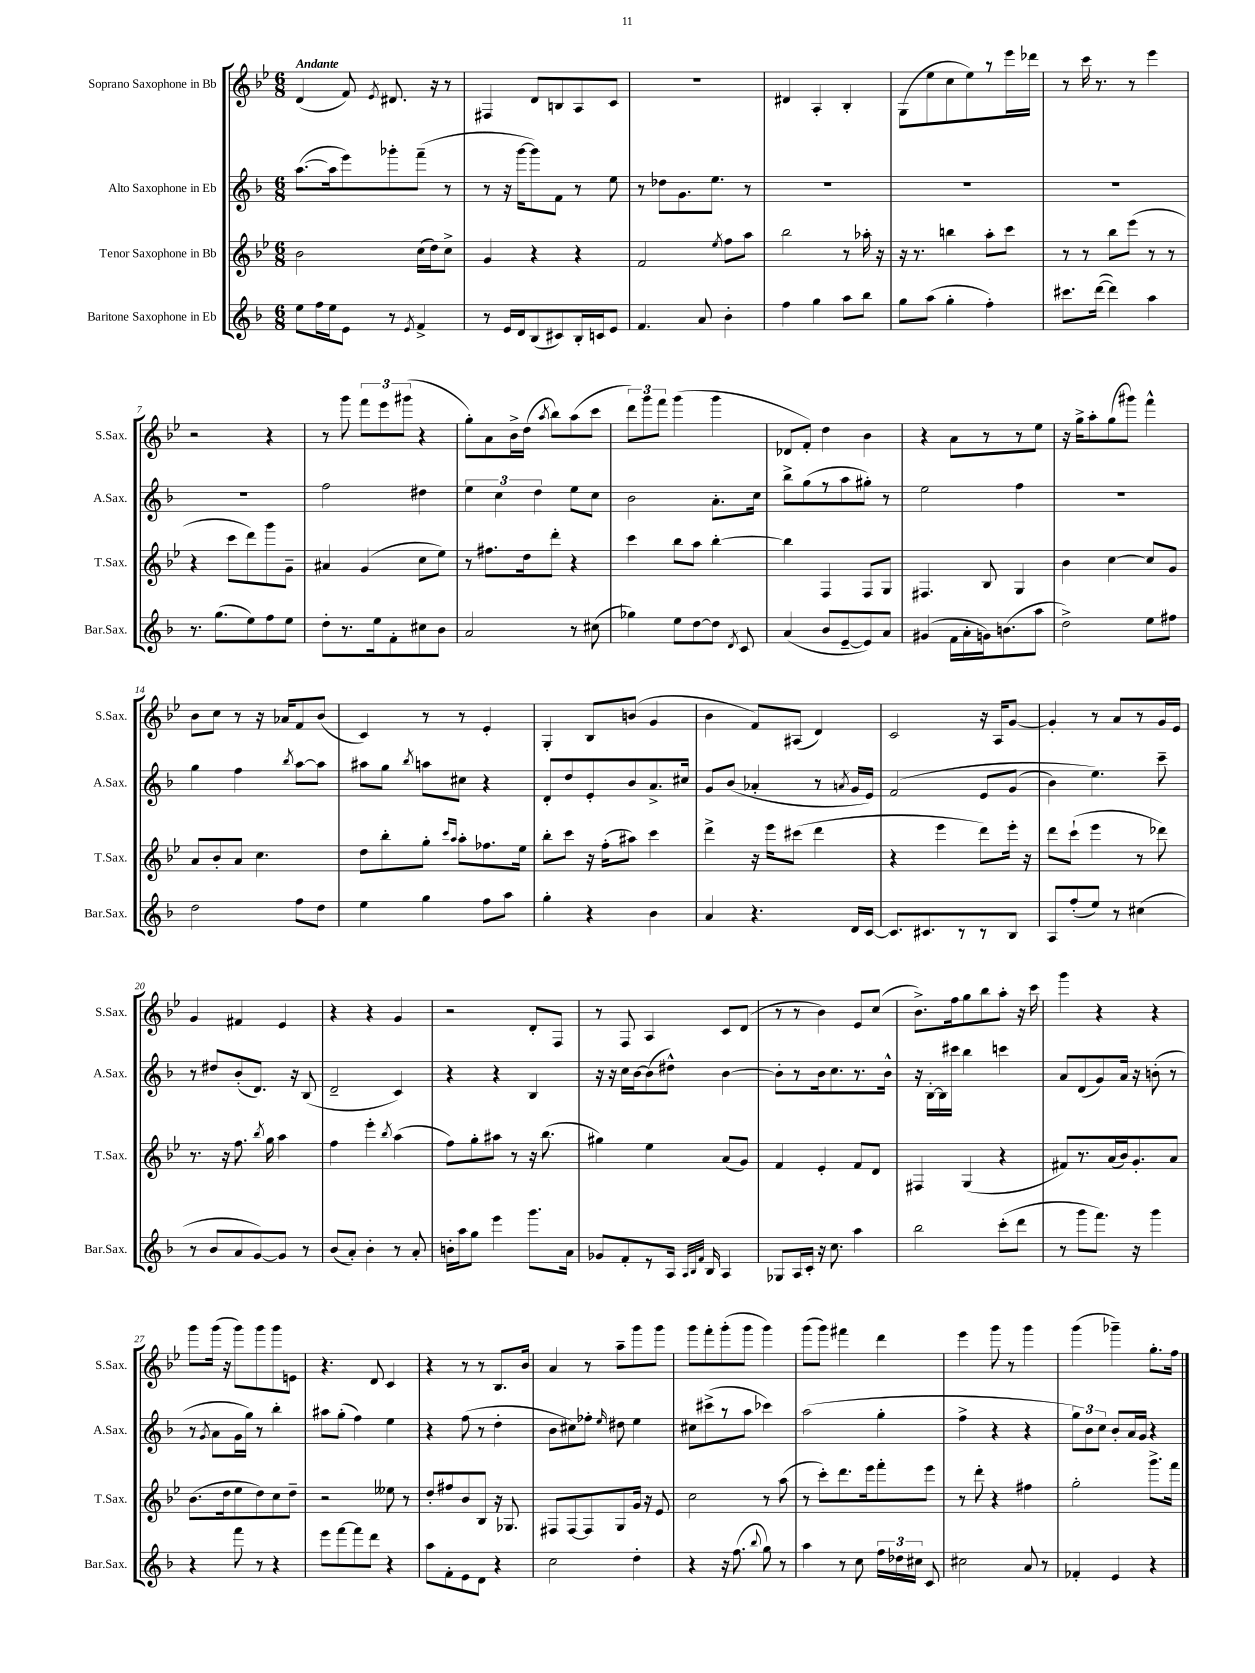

**kern	**kern	**kern	**kern
*staff4	*staff3	*staff2	*staff1
*clefG2	*clefG2	*clefG2	*clefG2
*k[b-]	*k[b-e-]	*k[b-]	*k[b-e-]
*M6/8	*M6/8	*M6/8	*M6/8
8ee	2b-	([8.aa	(4d
16ff	.	.	.
16ee	.	16aa]	.
8e	.	8eee)	8f)
.	.	.	8qe-
8r	.	8ggg-'	8.d#
8qe	.	.	.
4f^	(16cc	(8fff~	.
.	16dd)	.	16r
.	8cc^	8r	8r
=	=	=	=
8r	4g	8r	4F#
16e	.	16r	.
16d	.	[16ggg	.
(8B-	4r	8ggg])	8d
8c#)	.	8f	8B
16B-'	4r	8r	8A
16c	.	.	.
8e	.	8ee	8c
=	=	=	=
4.f	2f	8r	2.r
.	.	8dd-	.
.	.	8.g	.
8a	.	.	.
.	.	8.ee	.
.	8qee-	.	.
4b-'	8ff	.	.
.	8aa	8r	.
=	=	=	=
4ff	2bb-	2.r	4d#
4gg	.	.	4A'
8aa	8r	.	4B-'
8bb-	16aa-'	.	.
.	16r	.	.
=	=	=	=
8gg	16r	2.r	(8G
.	8.r	.	.
(8aa	.	.	8ee-
4gg'	4bb	.	8cc
.	.	.	8ee-)
4ff')	8aa'	.	8r
.	8ccc	.	16eee-
.	.	.	16ddd-
=	=	=	=
8.ccc#	8r	2.r	8r
.	8r	.	16ccc
([16ddd	.	.	8.r
4ddd])	8bb-	.	.
.	(8eee-	.	8r
4aa	8r	.	4eee-
.	8r	.	.
=	=	=	=
8.r	4r	2.r	2r
(8.gg	.	.	.
.	8ccc	.	.
8ee)	8ddd)	.	.
8ff	8ggg	.	4r
8ee	8g~	.	.
=	=	=	=
8dd'	4a#	2ff	8r
8.r	.	.	8ggg
.	(4g	.	12fff
16ee	.	.	.
.	.	.	12eee-
8f'	.	.	.
.	.	.	(12ggg#
8cc#	8cc	4dd#	4r
8b-	8ee-)	.	.
=	=	=	=
2a	8r	6ee	8gg')
.	8.ff#	.	8a
.	.	6cc	.
.	.	.	16b-^
.	16dd	.	(16dd
.	.	6dd	.
.	.	.	8qaa
.	8ddd'	.	8bb-)
8r	4r	8ee	(8aa
(8cc#	.	8cc	8ccc
=	=	=	=
4gg-)	4ccc	2b-	12ddd)
.	.	.	12ggg
.	.	.	12fff
8ee	8bb-	.	(4ggg
[8dd	8aa	.	.
8dd]	[4bb-'	8.a'	4ggg
8qd	.	.	.
8c	.	.	.
.	.	16cc	.
=	=	=	=
(4a	4bb-]	8bb-^	8d-
.	.	(8gg	8f')
8b-	4F	8r	4dd
[8e~	.	8aa	.
8e])	8F	8gg#')	4b-
8a	8G	8r	.
=	=	=	=
(4g#	4.F#	2ee	4r
16f	.	.	8a
16a'	.	.	.
16g)	8B-	.	8r
(8.b	.	.	.
.	4G	4ff	8r
8aa	.	.	8ee-
=	=	=	=
2dd^)	4b-	2.r	16r
.	.	.	16gg^
.	.	.	8aa'
.	[4cc	.	(8gg
.	.	.	8ggg#)
8ee	8cc]	.	4fff^^
8ff#	8g	.	.
=	=	=	=
2dd	8a	4gg	8b-
.	8b-'	.	8cc
.	8a	4ff	8r
.	4.cc	.	16r
.	.	.	16a-
.	.	8qbb-	.
8ff	.	[8aa	8f
8dd	.	8aa]	(8b-
=	=	=	=
4ee	8dd	8aa#	4c)
.	8bb-'	8gg	.
.	.	8qbb-	.
4gg	8gg'	8aa	8r
.	16qqccc	.	.
.	16qqaa	.	.
.	8aa'	8cc#	8r
8ff	8.ff-	4r	4e-'
8aa	.	.	.
.	16ee-	.	.
=	=	=	=
4gg'	8bb-'	8d'	4G'
.	8ccc	8dd	.
4r	16r	8e'	8B-
.	(16ff'	.	.
.	8aa#)	8b-	(8b
4b-	4ccc	8.a^	4g
.	.	16cc#	.
=	=	=	=
4a	4ddd^	8g	4b-
.	.	(8b-	.
4.r	16r	4a-'	8f)
.	16eee-	.	.
.	(8ccc#	.	(8A#
.	4ddd	8r	4d)
.	.	8qa	.
16d	.	16g	.
[16c	.	16e)	.
=	=	=	=
8.c]	4r	&(2f	2c
8.c#	.	.	.
.	4eee-	.	.
8r	.	.	.
8r	8ddd)	8e	16r
.	.	.	16A
8B-	16eee-'	(8g	[8g
.	16r	.	.
=	=	=	=
8A	8ddd	4b-)	4g']
(8ff'	(8ccc`	.	.
8ee)	4eee-	4.ee&)	8r
8r	.	.	8a
(4cc#	8r	.	8r
.	8ddd-)	8ccc~	16g
.	.	.	16e-
=	=	=	=
8r	8.r	8r	4g
8b-	.	8dd#	.
.	16r	.	.
8a	8.ff	(8b-'	4f#
[8g)	.	8.d)	.
.	8qbb-	.	.
.	16gg	.	.
8g]	4aa	.	4e-
.	.	16r	.
8r	.	(8B-	.
=	=	=	=
(8b-	4ff	2d~	4r
8a')	.	.	.
4b-'	4eee-'	.	4r
.	8qbb-	.	.
8r	(4aa	4c)	4g
8a'	.	.	.
=	=	=	=
16b'	8ff)	4r	2r
16aa	.	.	.
8gg	8gg'	.	.
4eee	8aa#	4r	.
.	8r	.	.
8.ggg	16r	4B-	8d'
.	(8.bb-	.	.
.	.	.	8F
16a	.	.	.
=	=	=	=
8g-	4gg#)	16r	8r
.	.	16r	.
8f'	.	16cc	8F
.	.	[16b-	.
8r	4ee-	(8b-]	4A
16A	.	8dd#^^)	.
32qqA	.	.	.
32qqB-	.	.	.
32qqf	.	.	.
16B-	.	.	.
4A	(8a	[4b-	8c
.	8g)	.	(8d
=	=	=	=
8G-	4f	8b-']	8r
16A	.	8r	8r
16c'	.	.	.
16r	4e-'	16b-	4b-)
8.cc	.	8.cc	.
4aa	8f	8.r	8e-
.	8d	.	(8cc
.	.	16b-^^	.
=	=	=	=
2bb-	4F#	16r	8.b-^)
.	.	[16B-'	.
.	.	16B-]	.
.	.	16ccc#	16ff
.	(4G	4bb-	8gg
.	.	.	8bb-
(8ccc'	4r	4ccc	8aa'
8ddd	.	.	16r
.	.	.	16ccc
=	=	=	=
8r	8f#)	8a	4ggg
8ggg	8.r	(8d	.
8.fff)	.	8g)	4r
.	(16a	.	.
.	16b-)	16a	.
16r	8.g'	16r	.
4ggg	.	(8b'	4r
.	8a	8r	.
=	=	=	=
4r	(8.b-	8r	8ggg
.	.	8qg	.
.	.	8a	(16ggg
.	16dd	.	16r
8fff	8ee-	16g	8ggg)
.	.	16gg)	.
8r	8dd)	8r	8ggg
4r	8cc	4bb-'	8ggg
.	8dd~	.	8e
=	=	=	=
8eee	2r	8aa#	4.r
[8fff	.	(8gg'	.
8fff]	.	4ff)	.
8ddd	.	.	8d
4r	8ee--	4ee	4c
.	8r	.	.
=	=	=	=
8aa	8dd'	4r	4r
8f'	8ff#	.	.
8e	8b-	(8ff	8r
8d	8B-	8r	8r
4r	16r	4dd'	8.B-
.	8.G-	.	.
.	.	.	16b-
=	=	=	=
2cc	8F#	8b-	4a
.	[8F#	8cc#)	.
.	8F#]	8ff-'	8r
.	.	16qqee	.
.	8G	8dd#	8aa~
4dd'	16g	4ee	8ggg
.	16r	.	.
.	8e-	.	8ggg
=	=	=	=
4r	2cc	8cc#	8ggg
.	.	(8ccc#^	8fff'
16r	.	8r	(8ggg'
(8.ff	.	.	.
.	.	8aa	8ggg
8qqbb-	.	.	.
8gg)	8r	4ccc-)	4ggg)
8r	(8aa	.	.
=	=	=	=
4aa	8r	(2aa	(8ggg
.	8ccc')	.	8ggg)
8r	8.ddd	.	4fff#
8cc	.	.	.
.	16eee-	.	.
24ff	8fff'	4gg'	4ddd
24dd-	.	.	.
24cc#	.	.	.
8c	8eee-	.	.
=	=	=	=
2cc#	8r	4ff^	4eee-
.	8ddd'	.	.
.	4r	4r	8ggg
.	.	.	8r
8a	4ff#	4r	4ggg
8r	.	.	.
=	=	=	=
4f-'	2gg'	12gg)	(4ggg
.	.	12b-	.
.	.	12cc	.
4e	.	8b-'	4ggg-~)
.	.	16a	.
.	.	16g	.
4r	8.ggg^	4r	8.gg'
.	16fff	.	16ff
==	==	==	==
*-	*-	*-	*-
